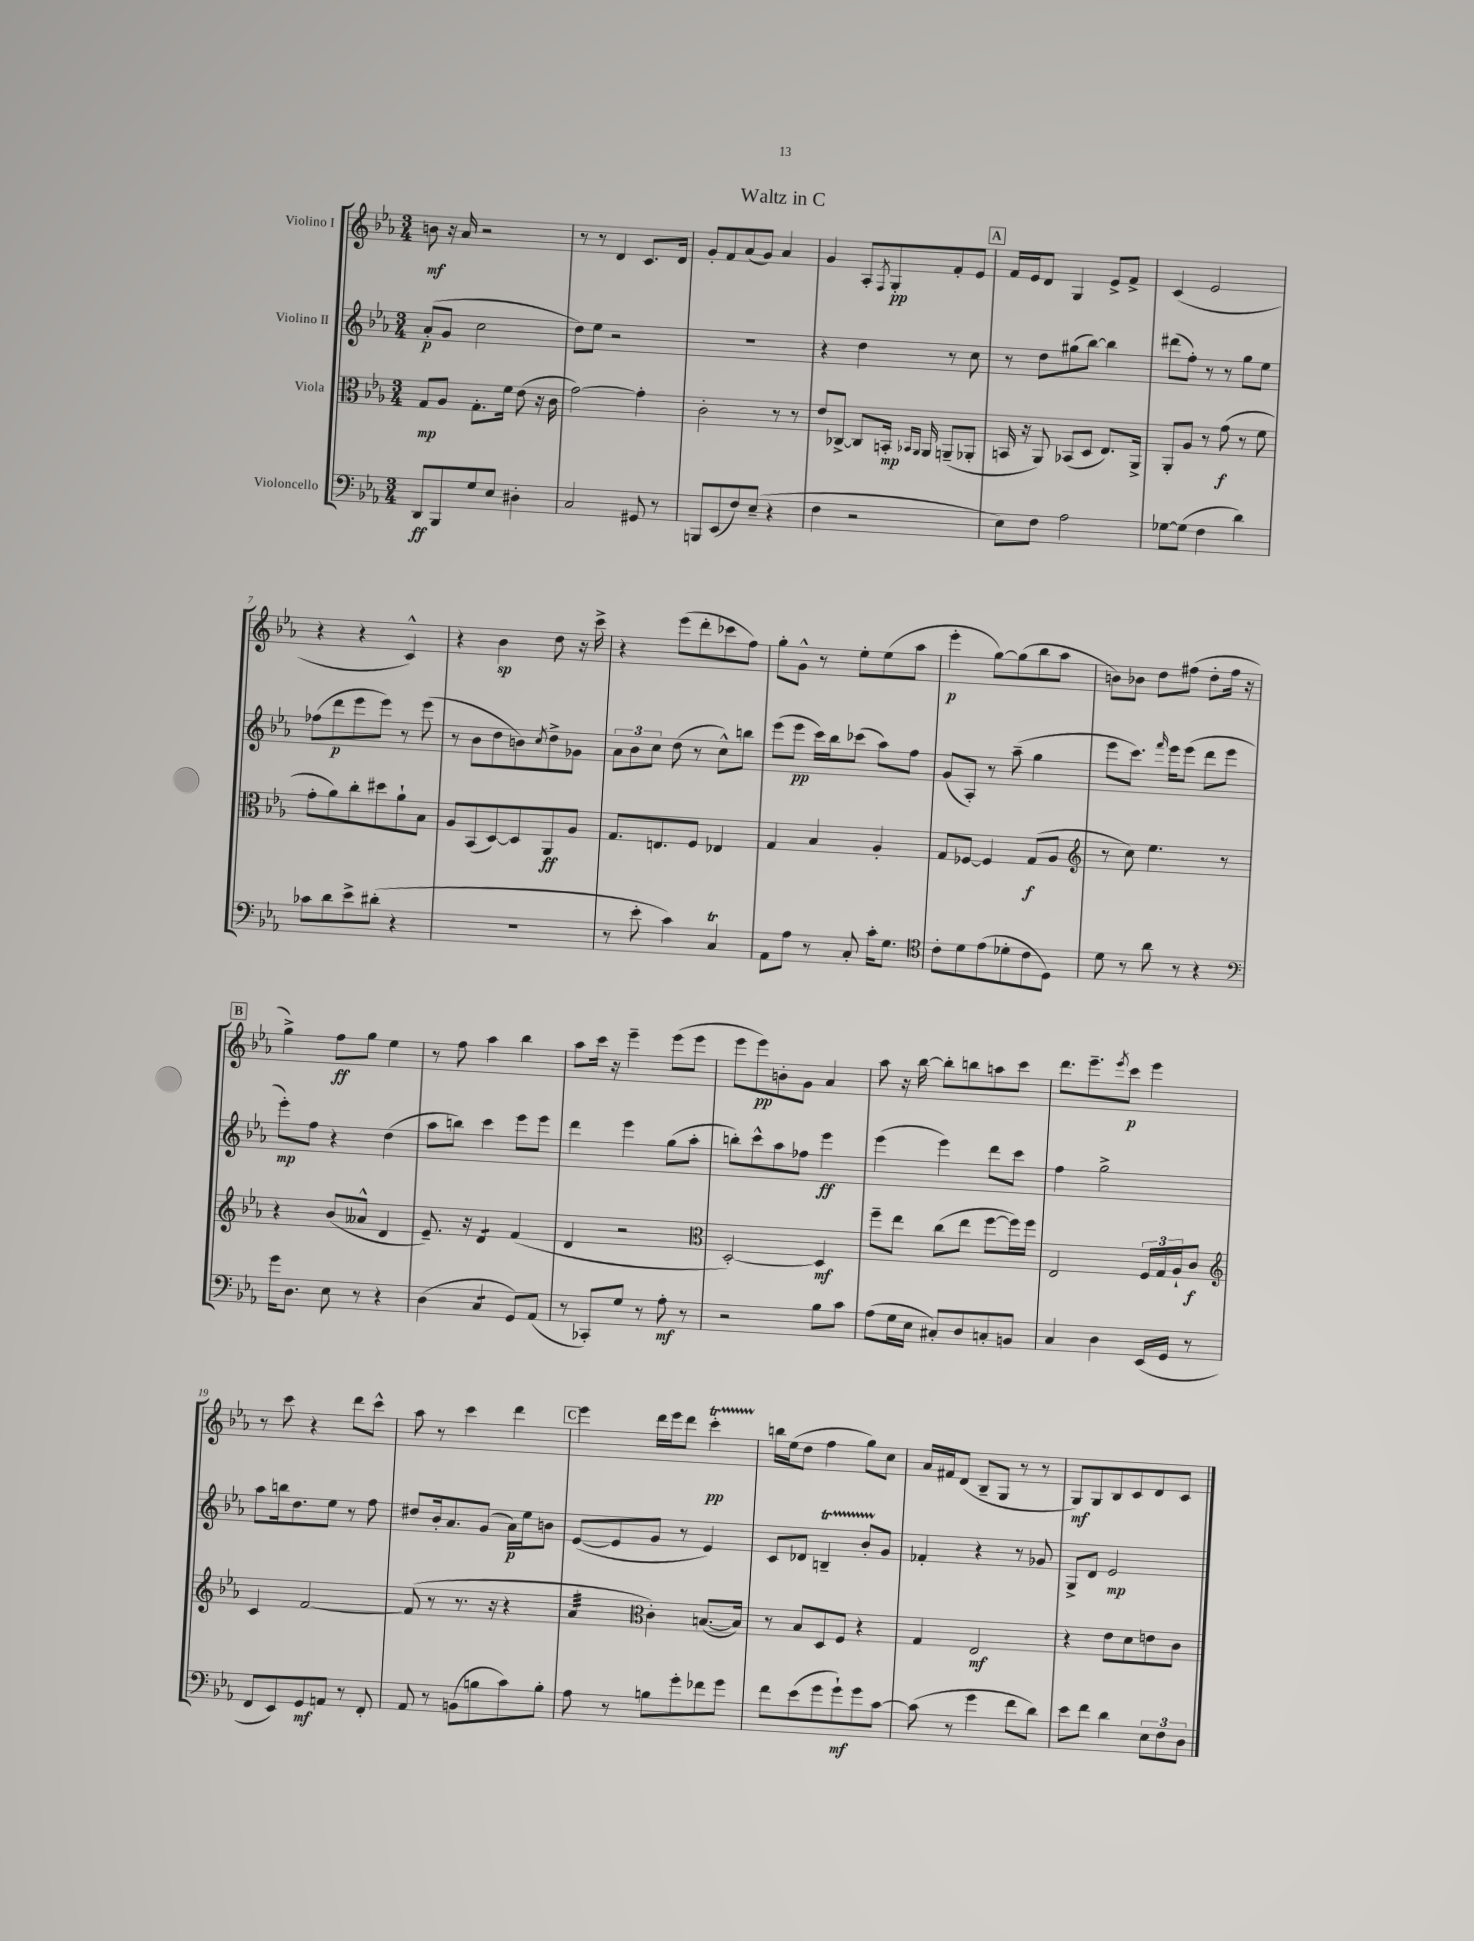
\header { title = "Waltz in C" }
<<
\new StaffGroup <<
\new Staff = "s0" \with { instrumentName = "Violino I" } {
    \clef treble \key ees \major \numericTimeSignature \time 3/4
    b'8\mf r16 aes'16 r2 |
    r8 r8 d'4 c'8. d'16 |
    g'8-. f'8 aes'8( g'8) aes'4 |
    g'4 aes8-. \acciaccatura { f8 } g8-.\pp f'8-. ees'8 |
    \mark \markup { \box "A" } f'16 ees'16 d'8 g4 ees'8-> f'8-> |
    c'4( ees'2 |
    r4 r4 c'4-^) |
    r4 bes'4\sp d''8 r16 c'''16-> |
    r4 ees'''8( d'''8-. ces'''8 f''8) |
    g''8-. g'8-^ r8 ees''8-. ees''8( aes''8 |
    ees'''4-.\p g''8~) g''8( bes''8 aes''8 |
    b'8) bes'8 d''8 fis''8( d''8-. fis''16 r16 |
    \mark \markup { \box "B" } g''4->) f''8\ff g''8 ees''4 |
    r8 f''8 aes''4 bes''4 |
    aes''8 c'''16 r16 ees'''4-- ees'''8( ees'''8 |
    ees'''8 ees'''8\pp) b'8-. g'8 aes'4 |
    aes''8 r16 bes''16~ bes''8-. b''8 a''8 c'''8 |
    d'''8. ees'''8.-- \acciaccatura { ees'''8 } c'''8\p ees'''4 |
    r8 c'''8 r4 d'''8 c'''8-^ |
    aes''8 r8 c'''4 d'''4 |
    \mark \markup { \box "C" } ees'''4 d'''16 ees'''16 d'''8 c'''4-.\startTrillSpan\pp |
    b''16\stopTrillSpan ees''16( d''8 f''4 g''8) c''8 |
    aes'16 fis'16 d'8( bes8-- g8 r8 r8 |
    g8\mf) g8 bes8 c'8 d'8 c'8 \bar "|." |
}
\new Staff = "s1" \with { instrumentName = "Violino II" } {
    \clef treble \key ees \major \numericTimeSignature \time 3/4
    aes'8-.\p( g'8 c''2 |
    d''8) ees''8 r2 |
    R2. |
    r4 d''4 r8 c''8 |
    \mark \markup { \box "A" } r8 d''8 gis''8( bes''8~) bes''4 |
    dis'''8( f''8-.) r8 r8 g''8 ees''8 |
    fes''8( d'''8\p ees'''8 ees'''8) r8 ees'''8( |
    r8 bes'8 d''8 b'8) \acciaccatura { c''8 } d''8-> ges'8 |
    \tuplet 3/2 { aes'8 bes'8 c''8 } d''8( r8 c''8-^) b''8 |
    ees'''8( ees'''8\pp c'''16) bes''16 ces'''8( aes''8) f''8 |
    g'8( aes8-.) r8 aes''8--( g''4 |
    ees'''8 c'''8.) \grace { f'''16 } ees'''16 ees'''8( d'''8 ees'''8 |
    \mark \markup { \box "B" } ees'''8-.\mp) f''8 r4 d''4( |
    aes''8 b''8) c'''4 ees'''8 ees'''8 |
    d'''4 ees'''4 g''8( aes''8-. |
    b''8-.) c'''8-^ aes''8 fes''8 ees'''4\ff |
    ees'''4( ees'''4) d'''8 c'''8 |
    f''4 g''2-> |
    aes''8 b''16 d''8. ees''8 r8 f''8 |
    dis''8 bes'16-. aes'8. g'8( aes'16\p) ees''16 b'8 |
    \mark \markup { \box "C" } ees'8~( ees'8 g'8 r8 ees'4) |
    c'8 des'8 b4--\startTrillSpan bes'8-. g'8\stopTrillSpan |
    fes'4-. r4 r8 ges'8 |
    g8-> d'8 ees'2\mp \bar "|." |
}
\new Staff = "s2" \with { instrumentName = "Viola" } {
    \clef alto \key ees \major \numericTimeSignature \time 3/4
    g8\mp aes8 g8.-. f'16 ees'8( r16 c'16 |
    g'2~) g'4-. |
    c'2-. r8 r8 |
    ees'8 ces8~-> ces8 b,16-.\mp \grace { bes,16 aes,16 } aes,16 a,8--( aes,8-. |
    \mark \markup { \box "A" } b,16 r16 aes,8) bes,8( d8 ees8.) aes,16-> |
    aes,8-. aes8 r8 g'8\f( r8 f'8 |
    g'8-. aes'8) c''8-. dis''8 aes'8-! bes8 |
    aes8 bes,8( d8~) d8 aes,8\ff aes8 |
    g8. e8. f8 ees4 |
    g4 bes4 aes4-. |
    g8 fes8~ fes4 g8\f( aes8 |
    \clef treble r8 c''8) ees''4. r8 |
    \mark \markup { \box "B" } r4 bes'8( aeses'8-^ d'4 |
    ees'8.--) r16 d'4:8 f'4( |
    d'4 r2 |
    \clef alto d2~-.) d4\mf |
    f''8-- ees''8 c''8( ees''8 f''8~ f''16) f''16 |
    ees2 \tuplet 3/2 { f16 g16 aes16-! } c'8\f |
    \clef treble c'4 f'2~ |
    f'8( r8 r8. r16 r4 |
    \mark \markup { \box "C" } aes'4:32 \clef alto c'4-.) b8.~( b16) |
    r8 bes8 d8 f8 r4 |
    g4 ees2\mf |
    r4 ees'8 d'8 e'8 c'8 \bar "|." |
}
\new Staff = "s3" \with { instrumentName = "Violoncello" } {
    \clef bass \key ees \major \numericTimeSignature \time 3/4
    d,8\ff bes,,8 g8 ees8 dis4-. |
    c2 gis,8 r8 |
    b,,8 ees,8( f8) ees8--( r4 |
    f4 r2 |
    \mark \markup { \box "A" } ees8) f8 aes2 |
    ges8~ ges8( f4 d'4) |
    ces'8 d'8 ees'8-> dis'8-.( r4 |
    R2. |
    r8 ees'8-. c'4) c4\trill |
    aes,8 aes8 r8 c8-. c'16-. g8. |
    \clef tenor c'8-. d'8 ees'8( des'8-. c'8 d8) |
    d'8 r8 aes'8 r8 r4 |
    \mark \markup { \box "B" } \clef bass g'16 d8. ees8 r8 r4 |
    d4( c4:8 g,8) aes,8( |
    r8 ces,8-.) g8 r8 aes8-.\mf r8 |
    r2 bes8 c'8 |
    aes8( g16 ees16 cis8-.) d8 c8-. b,8 |
    c4 d4 ees,16( g,16 r8 |
    f,8 ees,8) g,8\mf a,8 r8 f,8-. |
    aes,8 r8 b,8( b8 c'8) b8-. |
    \mark \markup { \box "C" } aes8 r8 b8 g'8-. fes'8 g'8 |
    f'8 ees'8( g'8 g'8-!\mf) g'8 c'8~ |
    c'8( r8 g'4 f'8 d'8) |
    ees'8 f'8 d'4 \tuplet 3/2 { ees8 f8 d8 } \bar "|." |
}
>>
>>
